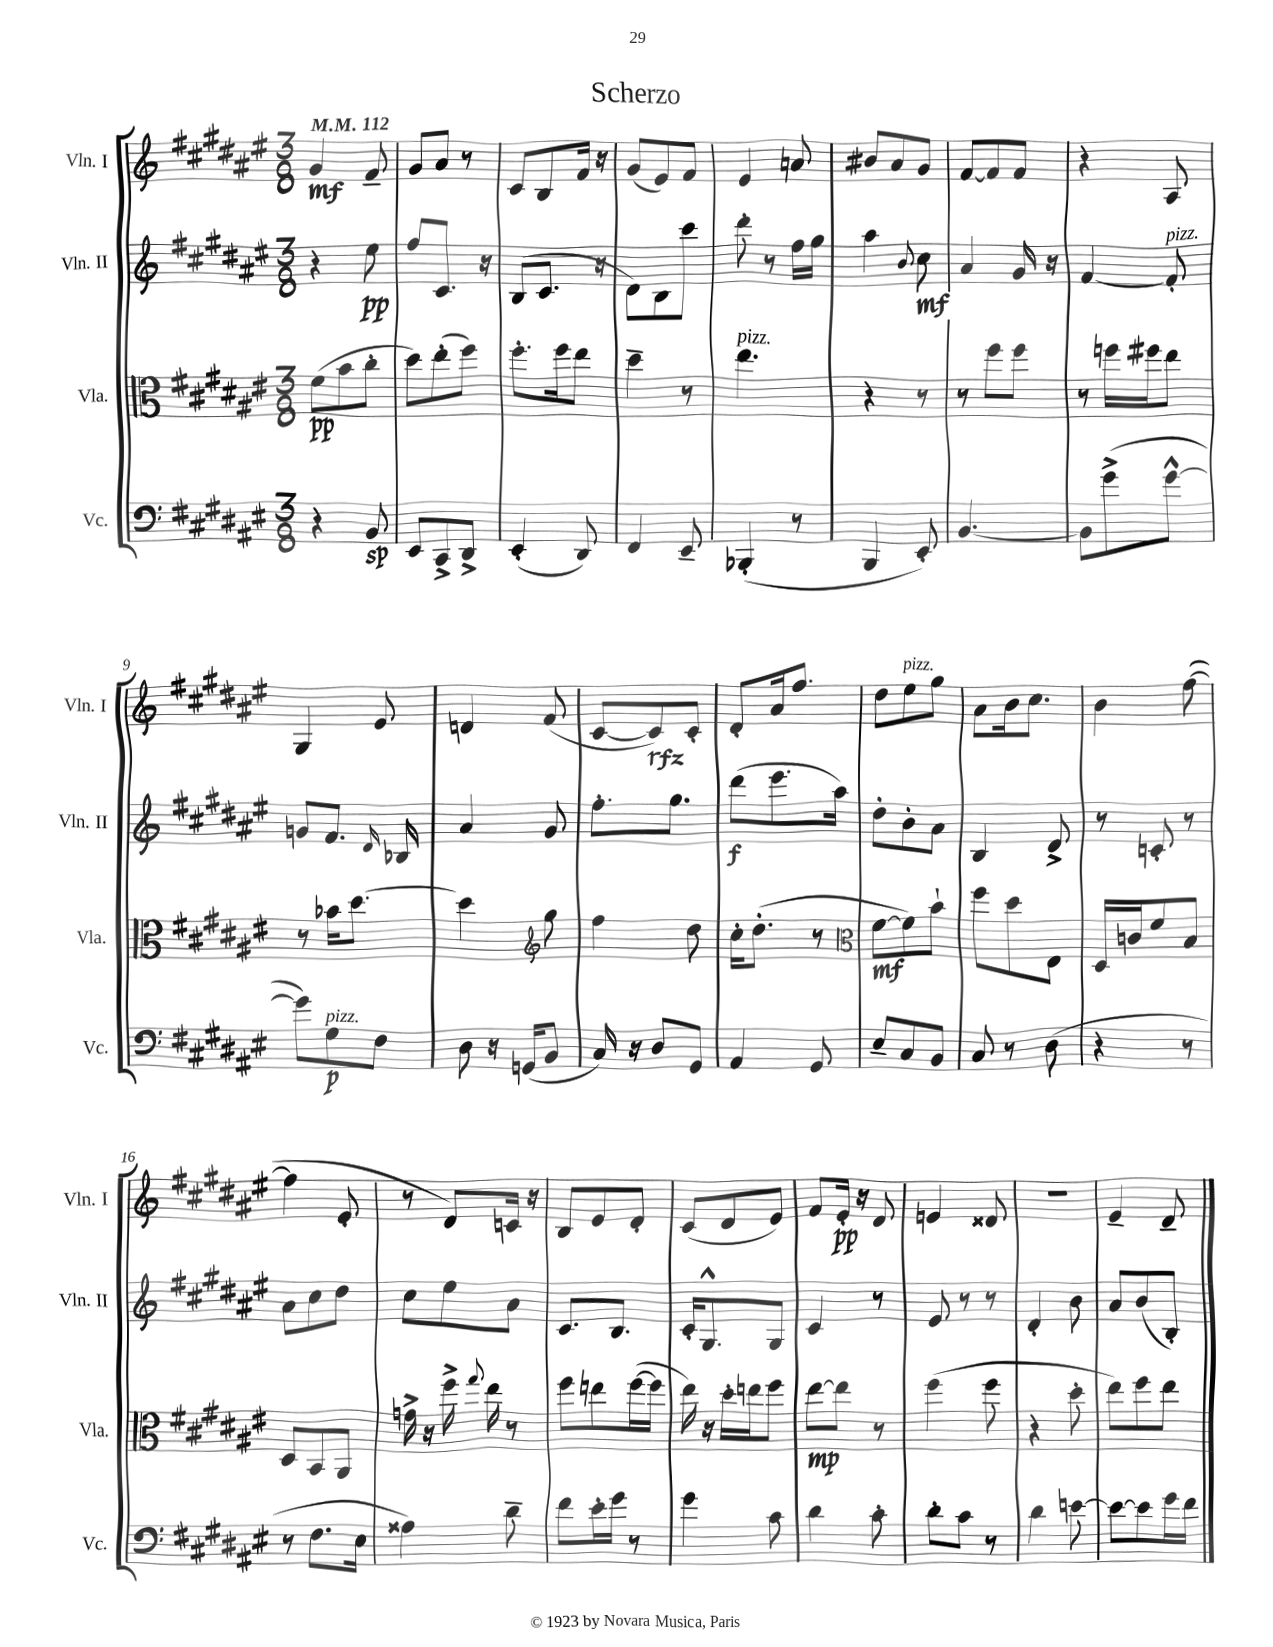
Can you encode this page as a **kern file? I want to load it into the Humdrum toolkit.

**kern	**kern	**kern	**kern
*staff4	*staff3	*staff2	*staff1
*clefF4	*clefC3	*clefG2	*clefG2
*k[f#c#g#d#a#e#]	*k[f#c#g#d#a#e#]	*k[f#c#g#d#a#e#]	*k[f#c#g#d#a#e#]
*M3/8	*M3/8	*M3/8	*M3/8
*MM112	*MM112	*MM112	*MM112
4r	(8f#	4r	4g#
.	8b	.	.
8BB	8cc#'	8ee#	8f#~
=	=	=	=
8EE#	8dd#)	8ff#	8g#
8CC#^	(8ee#'	8.c#	8a#
8DD#^	8ff#)	.	8r
.	.	16r	.
=	=	=	=
(4EE#'	8.ff#'	(8B	8c#
.	.	8.c#	8B
.	16ff#	.	.
8DD#)	8ee#	.	16f#
.	.	16r	16r
=	=	=	=
4FF#	4dd#~	8d#)	(8g#
.	.	8B	8e#)
8EE#~	8r	8ccc#	8f#
=	=	=	=
(4BBB-'	4.ee#	8ddd#'	4e#
.	.	8r	.
8r	.	16ff#	8a
.	.	16gg#	.
=	=	=	=
4BBB	4r	4aa#	8b#
.	.	.	8a#
.	.	8qqb	.
8EE#')	8r	8cc#	8g#
=	=	=	=
[4.BB	8r	4a#	[8f#
.	8ff#	.	8f#]
.	8ff#	16g#	8f#
.	.	16r	.
=	=	=	=
8BB]	8r	[4f#	4r
(8g#^	16ff	.	.
.	16ff#	.	.
[8g#^^	8ee#	8f#']	8A#
=	=	=	=
8g#])	8r	8g	4G#
8G#	16b-	8.f#	.
.	[8.dd#	.	.
8F#	.	.	8e#
.	.	16qqd#	.
.	.	16B-	.
=	=	=	=
8D#	4dd#]	4a#	4d
16r	.	.	.
(16GG	.	.	.
*	*clefG2	*	*
8BB	8gg#	8g#	(8f#
=	=	=	=
16C#)	4ff#	8.ff#'	[8c#
16r	.	.	.
8D#	.	.	8c#])
.	.	8.gg#	.
8GG#	8dd#	.	8c#'
=	=	=	=
4AA#	16cc#'	(8ddd#	8d#'
.	(8.dd#'	.	.
.	.	8.eee#	16a#
.	.	.	8.ff#
8GG#	8r	.	.
.	.	16aa#)	.
=	=	=	=
*	*clefC3	*	*
8E#~	[8f#	8dd#'	8dd#
8C#	8f#])	8b'	8ee#
8BB	8b`	8a#	8gg#
=	=	=	=
8C#	8ff#	4B	8a#
8r	8dd#	.	16b
.	.	.	8.cc#
(8D#	8E#	8d#^	.
=	=	=	=
4r	16D#	8r	4b
.	16c	.	.
.	8f#	8c'	.
8r	8B	8r	([8ff#
=	=	=	=
8r	8D#	8a#	4ff#]
8.F#	8BB	8cc#	.
.	8AA#	8dd#	8e#'
16E#	.	.	.
=	=	=	=
4A##)	16g^	8cc#	8r
.	16r	.	.
.	16ff#^	8ee#	8d#)
.	8qqgg#	.	.
.	16ee#	.	.
8d#~	8r	8a#	16c
.	.	.	16r
=	=	=	=
8f#	8ff#	8.c#	8B
16e#'	8ee	.	8e#
16g#	.	8.B	.
8r	([16ff#	.	8d#'
.	16ff#]	.	.
=	=	=	=
4g#	16ee#)	16c#'	(8c#
.	16r	8.G#^^	.
.	16dd#'	.	8d#
.	16ee	.	.
8c#	8ff#	8G#	8e#)
=	=	=	=
4d#	[8ee#	4c#	8f#
.	8ee#]	.	16e#'
.	.	.	16r
8c#'	8r	8r	8d#
=	=	=	=
8d#'	(4ff#	8e#	4e
8c#	.	8r	.
8r	8ff#	8r	8d##
=	=	=	=
4d#	4r	4d#'	4.r
[8e	8dd#'	8b	.
=	=	=	=
8e_	8ee#)	8a#	4e#~
8e]	8ff#	(8b	.
16g#	8ee#	8B')	8d#~
16f#	.	.	.
==	==	==	==
*-	*-	*-	*-
